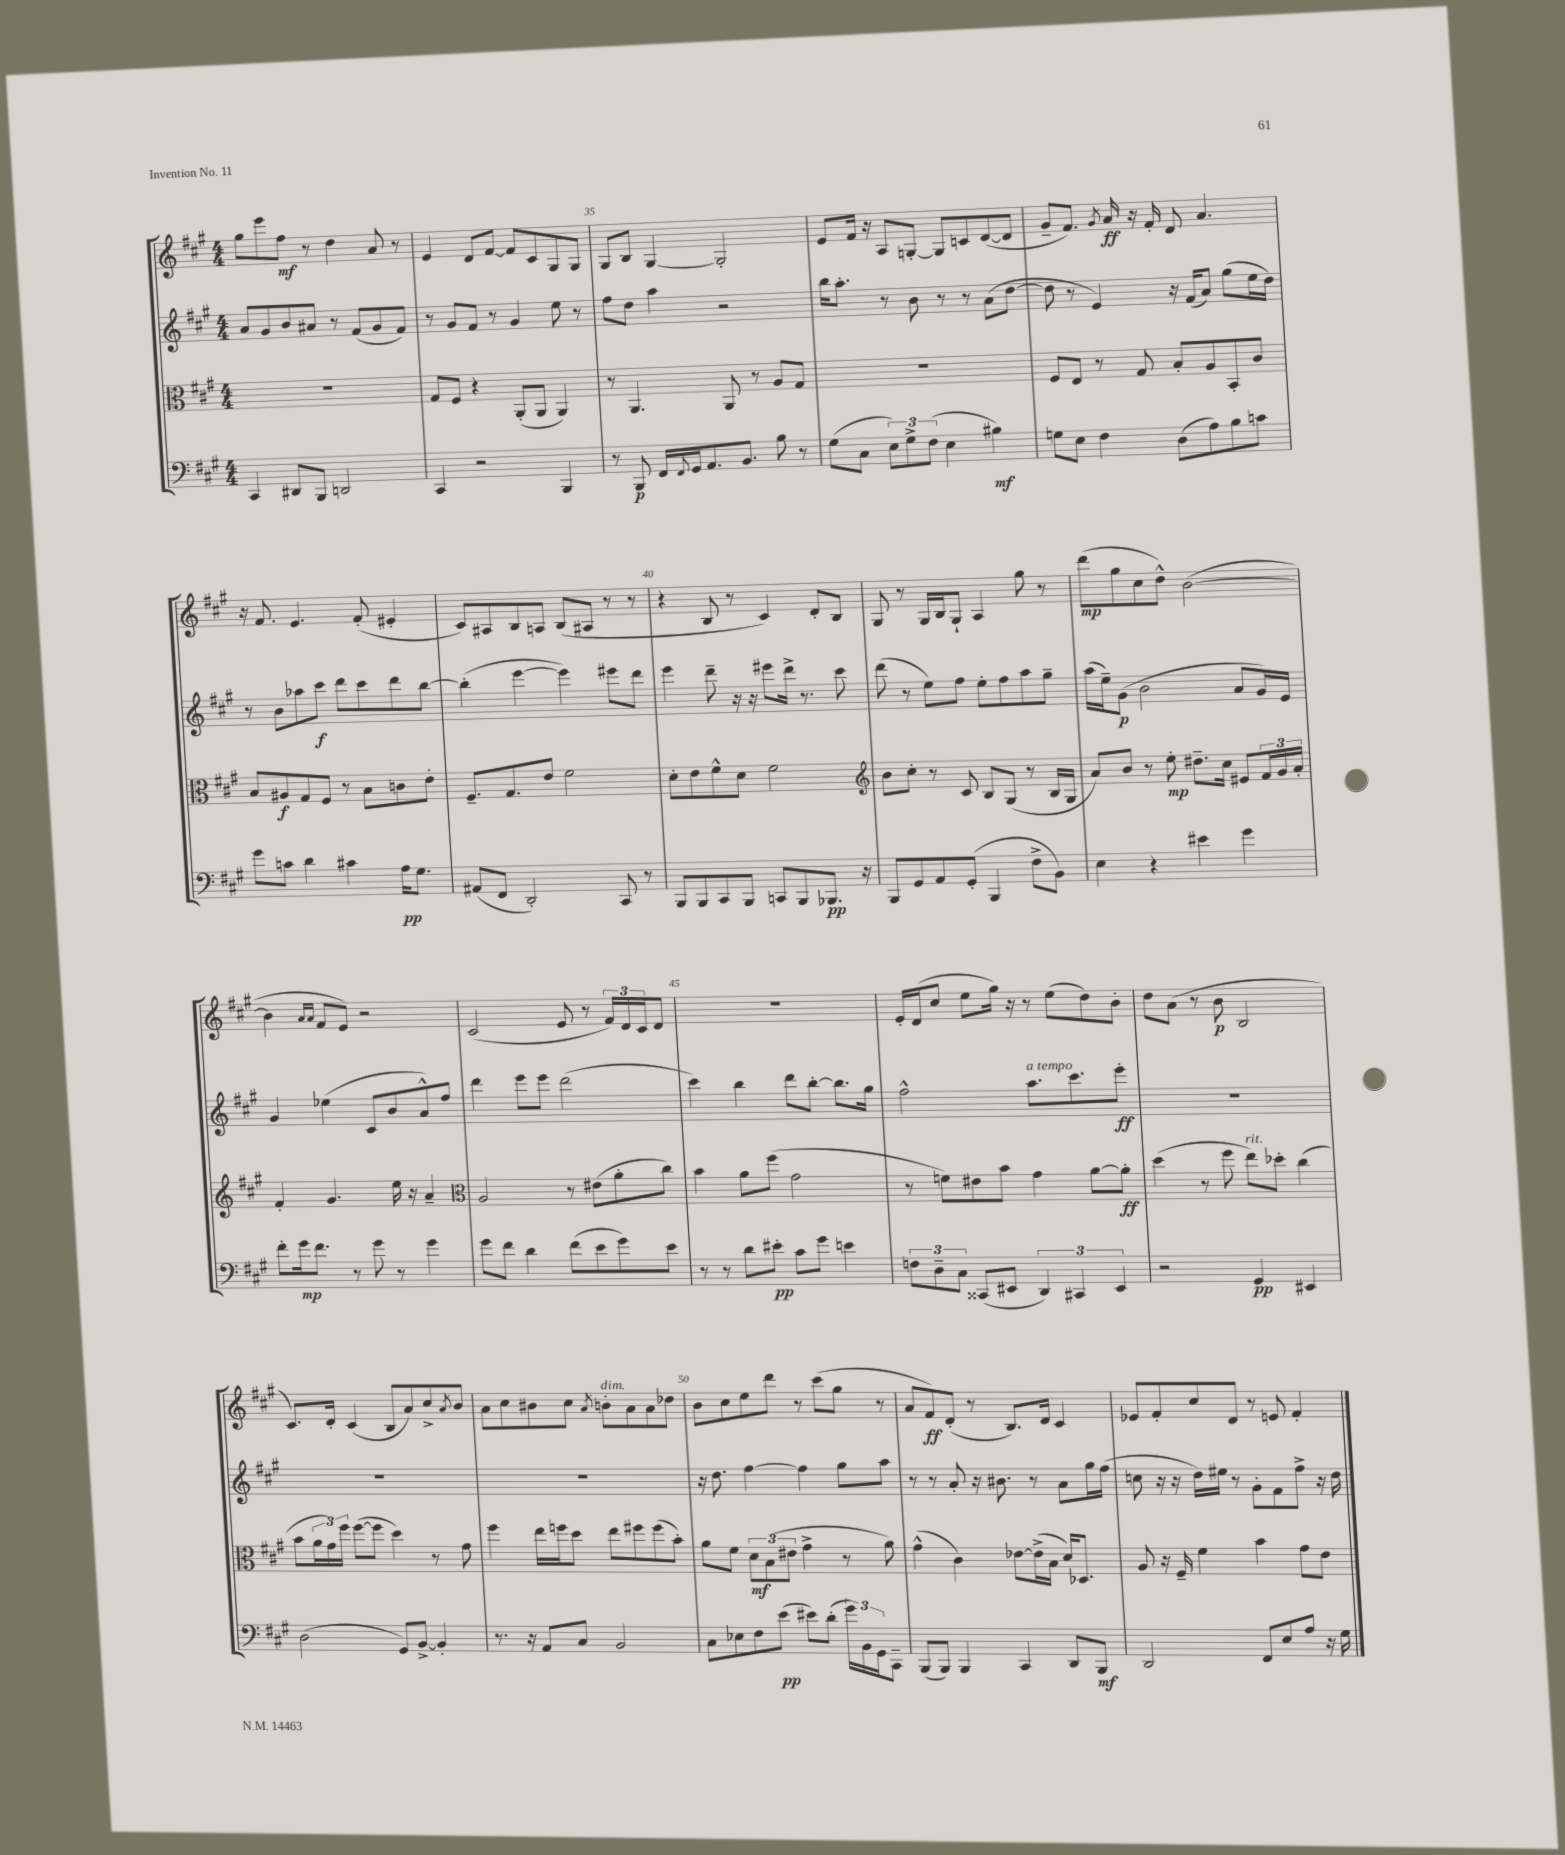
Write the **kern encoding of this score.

**kern	**dynam	**kern	**dynam	**kern	**dynam	**kern	**dynam
*part4	*part4	*part3	*part3	*part2	*part2	*part1	*part1
*staff4	*staff4	*staff3	*staff3	*staff2	*staff2	*staff1	*staff1
*clefF4	*	*clefC3	*	*clefG2	*	*clefG2	*
*k[f#c#g#]	*	*k[f#c#g#]	*	*k[f#c#g#]	*	*k[f#c#g#]	*
*M4/4	*	*M4/4	*	*M4/4	*	*M4/4	*
=33	=33	=33	=33	=33	=33	=33	=33
4CC#/	.	1r	.	8a/L	.	8gg#\L	.
.	.	.	.	8g#/	.	8eee\	.
8DD#X/L	.	.	.	8b/	.	8ff#\J	mf
8BBB/J	.	.	.	8a#X/J	.	8r	.
2DDn/	.	.	.	8r	.	4dd\	.
.	.	.	.	(8f#/L	.	.	.
.	.	.	.	8g#/	.	8a/	.
.	.	.	.	8f#/J)	.	8r	.
=34	=34	=34	=34	=34	=34	=34	=34
4CC#/	.	8G#/L	.	8r	.	4e/	.
.	.	8F#/J	.	8g#/L	.	.	.
2r	.	4r	.	8f#/J	.	8d/L	.
.	.	.	.	8r	.	[8f#/J	.
.	.	(8AA'/L	.	4g#/	.	8f#/L]	.
.	.	8AA/J	.	.	.	8c#/	.
4BBB/	.	4AA/)	.	8ee\	.	8G#/	.
.	.	.	.	8r	.	8G#/J	.
=35	=35	=35	=35	=35	=35	=35	=35
8r	.	8r	.	8ff#\L	.	8G#/L	.
8BBB/	p	4.AA/	.	8dd\J	.	8B/J	.
16FF#/LL	.	.	.	4aa\	.	[4G#/	.
8qqFF#/	.	.	.	.	.	.	.
16GG#/J	.	.	.	.	.	.	.
8.AA/	.	.	.	.	.	.	.
.	.	8AA/	.	2r	.	2G#'/]	.
8.BB/J	.	.	.	.	.	.	.
.	.	8r	.	.	.	.	.
8B\	.	8A/L	.	.	.	.	.
8r	.	8G#/J	.	.	.	.	.
=36	=36	=36	=36	=36	=36	=36	=36
(8G#\L	.	1r	.	16bb\KL	.	8e/L	.
.	.	.	.	8.aa'\J	.	.	.
8C#\J	.	.	.	.	.	16f#/Jk	.
.	.	.	.	.	.	16r	.
12E\L)	.	.	.	8r	.	8A/L	.
12G#^\	.	.	.	.	.	.	.
.	.	.	.	8b\	.	[8Gn'/J	.
(12F#\J	.	.	.	.	.	.	.
4E\	.	.	.	8r	.	8G/L]	.
.	.	.	.	8r	.	8cn/	.
4B#X\)	mf	.	.	(8a\L	.	([8d/	.
.	.	.	.	[8dd\J	.	8d/J]	.
=37	=37	=37	=37	=37	=37	=37	=37
8Gn\L	.	8F#/L	.	8dd\]	.	8g#~/L	.
8E\J	.	8E/J	.	8r	.	8.f#/J)	.
4F#\	.	8r	.	4e/)	.	.	.
.	.	.	.	.	.	8qg#/	.
.	.	.	.	.	.	16a/	ff
.	.	8G#/	.	.	.	16r	.
.	.	.	.	.	.	16f#'/	.
(8D\L	.	8B'/L	.	16r	.	8d/	.
.	.	.	.	(16f#/KL	.	.	.
8A\)	.	8A/	.	8a/J)	.	4.a/	.
8B\	.	8BB'/	.	(8gg#\L	.	.	.
8cn\J	.	8c#/J	.	16ee\L	.	.	.
.	.	.	.	16dd\JJ)	.	.	.
!!LO:LB:g=z
=38	=38	=38	=38	=38	=38	=38	=38
8g#\L	.	8B/L	.	8r	.	16r	.
.	.	.	.	.	.	8.f#/	.
8cn\J	.	8A#X/	f	8b\L	.	.	.
4d\	.	8G#/	.	8aa-X\	.	4.e/	.
.	.	8F#/J	.	8ccc#\J	f	.	.
4c#X\	.	8r	.	8ddd\L	.	.	.
.	.	8B\L	.	8ccc#\	.	(8f#'/	.
16A\KL	pp	8cn\	.	8ddd\	.	4e#X'/	.
8.G#\J	.	.	.	.	.	.	.
.	.	8e'\J	.	[8bb\J	.	.	.
=39	=39	=39	=39	=39	=39	=39	=39
(8AA#X/L	.	8.F#~/L	.	(4bb'\]	.	8c#/L)	.
8FF#/J	.	.	.	.	.	8A#X/	.
.	.	8.G#/	.	.	.	.	.
2DD'/)	.	.	.	[4eee\	.	8B/	.
.	.	8e/J	.	.	.	8An/J	.
.	.	2f#\	.	4eee\])	.	(8B/L	.
.	.	.	.	.	.	8A#X/J	.
8CC#/	.	.	.	8eee#X\L	.	8r	.
8r	.	.	.	8ddd\J	.	8r	.
=40	=40	=40	=40	=40	=40	=40	=40
8BBB/L	.	8d'\L	.	4eee\	.	4r	.
8BBB/	.	8e\	.	.	.	.	.
8CC#/	.	8f#^^\	.	8ddd~\	.	8B/	.
8BBB/J	.	8d\J	.	16r	.	8r	.
.	.	.	.	16r	.	.	.
8CCn/L	.	2f#\	.	8eee#X\L	.	4c#/)	.
8BBB/	.	.	.	16ddd^\Jk	.	.	.
.	.	.	.	8.r	.	.	.
8.BBB-X/J	pp	.	.	.	.	8d'/L	.
.	.	.	.	8ccc#\	.	8B/J	.
16r	.	.	.	.	.	.	.
=41	=41	=41	=41	=41	=41	=41	=41
*	*	*clefG2	*	*	*	*	*
8BBB/L	.	8b\L	.	(8ddd\	.	8G#/	.
8GG#/	.	8cc#'\J	.	8r	.	8r	.
8AA/	.	8r	.	8ee\L)	.	16G#/LL	.
.	.	.	.	.	.	16B/J	.
(8GG#'/J	.	8c#/	.	8ff#\J	.	8G#`/J	.
4BBB/	.	8B/L	.	8ee'\L	.	4A/	.
.	.	(8G#/J	.	8ff#\	.	.	.
8F#^\L	.	8r	.	8aa\	.	8gg#\	.
8BB\J)	.	16B/LL	.	8gg#~\J	.	8r	.
.	.	16G#/JJ	.	.	.	.	.
=42	=42	=42	=42	=42	=42	=42	=42
4E\	.	8a/L)	.	(16aa\LL	.	(8ddd\L	mp
.	.	.	.	16ee~\J)	.	.	.
.	.	8b/J	.	(8g#\J	p	8gg#\	.
4r	.	8r	.	2b\	.	8cc#\	.
.	.	8ee'\	mp	.	.	8dd^^\J)	.
4e#X\	.	8.dd#X~\L	.	.	.	([2b\	.
.	.	16cc#\Jk	.	.	.	.	.
4g#\	.	8e#X/L	.	8a/L	.	.	.
.	.	24f#/L	.	16g#/L)	.	.	.
.	.	24g#/	.	.	.	.	.
.	.	.	.	16e/JJ	.	.	.
.	.	24a'/JJ	.	.	.	.	.
!!LO:LB:g=z
=43	=43	=43	=43	=43	=43	=43	=43
8f#'\L	.	4f#'/	.	4g#/	.	4b\]	.
16g#\k	mp	.	.	.	.	.	.
8.f#\J	.	.	.	.	.	.	.
.	.	.	.	.	.	16qqa/LL	.
.	.	.	.	.	.	16qqa/JJ	.
.	.	4.g#/	.	(4ee-X\	.	8f#/L	.
8r	.	.	.	.	.	8e/J)	.
8g#\	.	.	.	8c#/L	.	2r	.
8r	.	16ee\	.	8b/	.	.	.
.	.	16r	.	.	.	.	.
4g#\	.	4a~/	.	8a^^/)	.	.	.
.	.	.	.	8ff#/J	.	.	.
=44	=44	=44	=44	=44	=44	=44	=44
*	*	*clefC3	*	*	*	*	*
8g#\L	.	2A/	.	4ddd\	.	(2c#/	.
8f#\J	.	.	.	.	.	.	.
4d\	.	.	.	8eee\L	.	.	.
.	.	.	.	8eee\J	.	.	.
(8f#\L	.	8r	.	(2ddd\	.	8e/	.
8e\	.	(8e#X\L	.	.	.	8r	.
8g#\)	.	8a'\	.	.	.	24f#/LL)	.
.	.	.	.	.	.	24d/	.
.	.	.	.	.	.	24c#/J	.
8e\J	.	8cc#\J)	.	.	.	8d/J	.
=45	=45	=45	=45	=45	=45	=45	=45
8r	.	4b\	.	4ccc#\)	.	1r	.
8r	.	.	.	.	.	.	.
8d\L	.	8a\L	.	4bb\	.	.	.
8e#X'\J	pp	(8ff#\J	.	.	.	.	.
8c#\L	.	2g#\	.	8ddd\L	.	.	.
8g#\J	.	.	.	[8bb'\J	.	.	.
4en\	.	.	.	8.bb\L]	.	.	.
.	.	.	.	16gg#\Jk	.	.	.
=46	=46	=46	=46	=46	=46	=46	=46
12Fn\L	.	8r	.	2ff#^^\	.	16e'/LL	.
.	.	.	.	.	.	(16d/J	.
12D~\	.	.	.	.	.	.	.
.	.	8fn\L)	.	.	.	8cc#/J	.
12C#\J	.	.	.	.	.	.	.
(8CC##X/L	.	8e#X\	.	.	.	8ee\L	.
8EE#X/J	.	8b\J	.	.	.	16gg#\Jk)	.
.	.	.	.	.	.	16r	.
!	!	!	!	!LO:TX:a:i:t=a tempo	!	!	!
6DD/)	.	4g#\	.	8.aa\L	.	8r	.
.	.	.	.	.	.	(8ee\L	.
6CC#X/	.	.	.	.	.	.	.
.	.	.	.	8.ccc#\	.	.	.
.	.	[8a\L	.	.	.	8dd\)	.
6EE#/	.	.	.	.	.	.	.
.	.	8a'\J]	ff	8eee'\J	ff	8b'\J	.
=47	=47	=47	=47	=47	=47	=47	=47
2r	.	(4dd\	.	1r	.	8dd\L	.
.	.	.	.	.	.	(8a\J	.
.	.	8r	.	.	.	8r	.
.	.	8ff#\	.	.	.	8b\	p
!	!	!LO:TX:a:i:t=rit.	!	!	!	!	!
4GG#/	pp	8ee\L)	.	.	.	2B/	.
.	.	8dd-X'\J	.	.	.	.	.
4EE#X/	.	(4cc#\	.	.	.	.	.
!!LO:LB:g=z
=48	=48	=48	=48	=48	=48	=48	=48
(2D\	.	8b\L	.	1r	.	8.c#/L)	.
.	.	24a\L	.	.	.	.	.
.	.	24g#\)	.	.	.	.	.
.	.	.	.	.	.	16d'/Jk	.
.	.	24ff#\JJ	.	.	.	.	.
.	.	([8ff#\L	.	.	.	(4c#/	.
.	.	8ff#\J]	.	.	.	.	.
8GG#/L)	.	4dd\)	.	.	.	8B/L	.
[8BB^/J	.	.	.	.	.	8a/)	.
4BB'/]	.	8r	.	.	.	8cc#^/	.
.	.	.	.	.	.	8qa/	.
.	.	8g#\	.	.	.	8b/J	.
=49	=49	=49	=49	=49	=49	=49	=49
8.r	.	4ff#\	.	1r	.	8a\L	.
.	.	.	.	.	.	8cc#\	.
16r	.	.	.	.	.	.	.
8AA/L	.	16ee\LL	.	.	.	8b#X\	.
.	.	16ffn\J	.	.	.	.	.
8C#/J	.	8dd\J	.	.	.	8cc#\J	.
.	.	.	.	.	.	8qa/	.
!	!	!	!	!	!	!LO:TX:a:i:t=dim.	!
2BB/	.	8ee\L	.	.	.	8bn'\L	.
.	.	8ff#X\	.	.	.	8a\	.
.	.	(8ff#\	.	.	.	8a\	.
.	.	8b'\J)	.	.	.	8dd-X\J	.
=50	=50	=50	=50	=50	=50	=50	=50
8C#\L	.	8a\L	.	16r	.	8b\L	.
.	.	.	.	8.dd\	.	.	.
8E-X\	.	8f#\J	.	.	.	8cc#\	.
8F#\	.	12d\L	mf	[4ff#\	.	8ee\	.
.	.	(12B\	.	.	.	.	.
(8e\J	pp	.	.	.	.	8ddd\J	.
.	.	12e#X\J	.	.	.	.	.
8e#X\L)	.	4g#^\	.	4ff#\]	.	8r	.
(8d'\J	.	.	.	.	.	(8ccc#\L	.
24g#\LL)	.	8r	.	8gg#\L	.	8gg#\J	.
24BB\	.	.	.	.	.	.	.
24GG#\J	.	.	.	.	.	.	.
8CC#~\J	.	8a\)	.	8aa\J	.	8r	.
=51	=51	=51	=51	=51	=51	=51	=51
(8BBB/L	.	(4g#^^\	.	8r	.	8a/L	.
8BBB/J)	.	.	.	8r	.	8f#/)	ff
4BBB/	.	4c#\)	.	8a'/	.	(8d'/J	.
.	.	.	.	16r	.	8r	.
.	.	.	.	8.b#X\	.	.	.
4CC#/	.	[8e-X\L	.	.	.	8.B/L)	.
.	.	(16e-^\L]	.	8r	.	.	.
.	.	16B\JJ	.	.	.	16d/Jk	.
8DD/L	.	16d/KL)	.	8a\L	.	4c#/	.
.	.	8.D-X/J	.	.	.	.	.
8BBB/J	mf	.	.	16gg#\L	.	.	.
.	.	.	.	(16ff#\JJ	.	.	.
=52	=52	=52	=52	=52	=52	=52	=52
2DD/	.	8A/	.	8ccn\	.	8e-X/L	.
.	.	16r	.	16r	.	8f#'/	.
.	.	16F#~/	.	16r	.	.	.
.	.	4f#\	.	16dd\LL)	.	8cc#/	.
.	.	.	.	16ee#X\JJ	.	.	.
.	.	.	.	8r	.	8d/J	.
8FF#/L	.	4b\	.	8g#'\L	.	8r	.
8E/	.	.	.	8f#\	.	8en/	.
8A/J	.	8g#\L	.	8ff#^\J	.	4f#'/	.
16r	.	8e\J	.	16r	.	.	.
16G#\	.	.	.	16dd\	.	.	.
==	==	==	==	==	==	==	==
*-	*-	*-	*-	*-	*-	*-	*-
